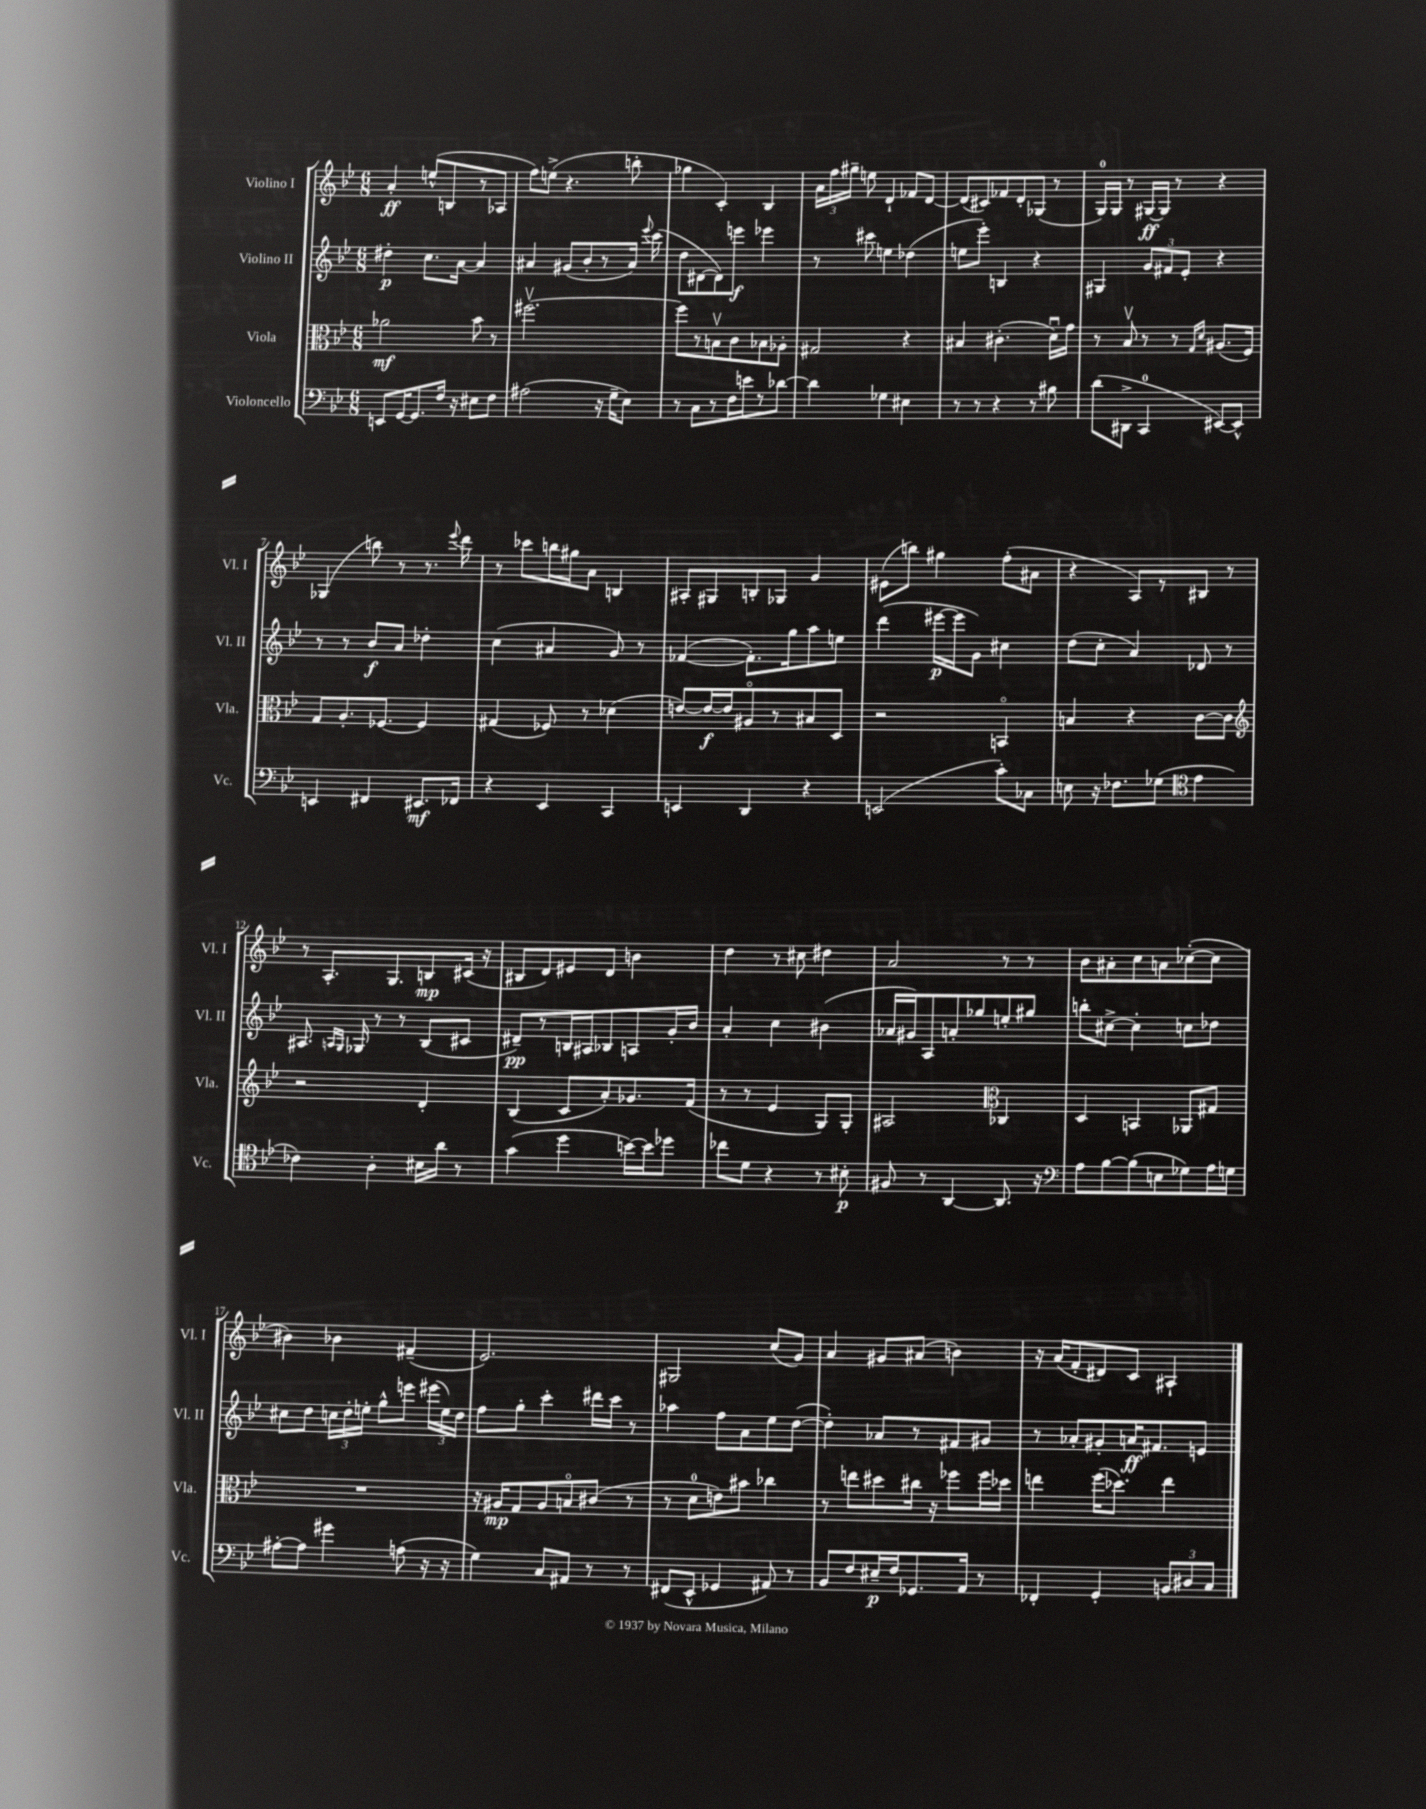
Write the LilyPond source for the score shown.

<<
\new StaffGroup <<
\new Staff = "s0" \with { instrumentName = "Violino I" shortInstrumentName = "Vl. I" } {
    \clef treble \key bes \major \numericTimeSignature \time 6/8
    \autoBeamOff a'4-.\ff e''8[-^( b8 r8 aes8] |
    f''8[) e''8]->( r4. b''8-. |
    ges''4 c'4-.) bes4 |
    \tuplet 3/2 { a'16[ f''16 gis''16]-- } e''8 d'4-! fes'8[ d'8]~ |
    d'8[( cis'8) fes'8 d'8-. ges8]( r8 |
    g16[-0) g16] r8 gis16[~\ff gis16] r8 r4 |
    ges4( b''8) r8 r8. \appoggiatura { ees'''8 } d'''16 |
    r8 ces'''8[ b''16 gis''16 a'8] b4 |
    ais8[-. gis8 b8-. ges8] g'4 |
    eis'8[( b''8]) gis''4 f''8[-.( ais'8] |
    r4 a8[) r8 bis8] r8 |
    r8 a8.[-. g8. b8\mp cis'16]( r16 |
    bis8[ d'8) eis'8 d'8] b'4 |
    d''4 r8 cis''8 dis''4 |
    a'2 r8 r8 |
    bes'8[ ais'8-. c''8 a'8 ces''8~-.( ces''8] |
    bis'4) bes'4 fis'4--( |
    ees'2.) |
    gis2 c''8[( g'8]) |
    a'4 gis'8[ ais'8]( b'4) |
    r16 a'16[( f'8-. dis'8) c'8] ais4-! \bar "|." |
}
\new Staff = "s1" \with { instrumentName = "Violino II" shortInstrumentName = "Vl. II" } {
    \clef treble \key bes \major \numericTimeSignature \time 6/8
    \autoBeamOff dis''4-.\p c''8.[ a'16]~ a'4 |
    ais'4 gis'8[( bes'8-. r8 ais'16]) \appoggiatura { ees'''8 } c'''16( |
    d''8[ dis'8~ dis'8) e'''8]\f ees'''4 |
    r8 cis'''8 e''4 des''4( |
    e''8[ ees'''8]-.) b4 r4 |
    gis4 \tuplet 3/2 { g'8[ fis'8 ees'8]-. } r4 |
    r8 r8 bes'8[\f a'8] des''4-. |
    c''4( ais'4 g'8) r8 |
    fes'4~( fes'8.[-.) g''16 a''8 e''8] |
    d'''4( eis'''16[~\p eis'''16 g'8]) cis''4 |
    d''8[( c''8]-. a'4) des'8 r8 |
    ais8. \grace { a16[ g16] } ges16 r8 r8 bes8[( cis'8] |
    dis'8[--\pp) r8 b16 ais16 bes8 a8 g'16-. bes'16] |
    a'4-. c''4 bis'4( |
    aes'16[ gis'16) a8 a'8-. ges''8 e''8-. gis''8] |
    b''8[-. cis''8]~-> cis''4-. c''8[ des''8] |
    cis''8[ d''8] \tuplet 3/2 { c''16[ d''16-. e''16]-. } g''8[-^ e'''8] \tuplet 3/2 { eis'''16[( e''16) d''16] } |
    f''8[ g''8]-. c'''4-. dis'''16[ c'''16] r8 |
    aes''4 f''8[ a'8 ees''8 d''8]~( |
    d''4-.) aes'8[ r8 fis'8 gis'8] |
    r8 aes'8[-. gis'8-. a'16\ff fis'8. e'8] \bar "|." |
}
\new Staff = "s2" \with { instrumentName = "Viola" shortInstrumentName = "Vla." } {
    \clef alto \key bes \major \numericTimeSignature \time 6/8
    \autoBeamOff aes'2\mf bes'8 r8 |
    fis''2.~\upbow |
    fis''8[ r8 b8\upbow c'8 bes8 aes8]-. |
    gis2 r4 |
    bis4 cis'4.-.( d'16[\downbow) g'16] |
    r8 bes8\upbow r8 r8 \grace { g16[ d'16] } ais8.[( f16]) |
    g8[ a8.-. fes8.]~ fes4 |
    gis4( fes8) r8 des'4( |
    e'8[~) e'16~\f e'16 ais8\flageolet r8 bis8 d8] |
    r2 b,4\flageolet |
    b4 r4 c'8[~ c'8] |
    \clef treble r2 d'4-. |
    bes4( c'8[ a'8-.) ges'8. f'16]( |
    r8 r8 ees'4 g8[) g8]-. |
    ais2 \clef alto ces4 |
    d4 b,4 aes,8[ gis8] |
    R2. |
    r16 ais16[\mp g8 ais8 b8\flageolet cis'8]( r8 |
    r8 d'8[-0 e'8) bis'8] ces''4 |
    r8 e''8[ dis''8 cis''16] r16 fes''8[ fes''16 des''16] |
    e''4 f''16[( des''8.]) e''4 \bar "|." |
}
\new Staff = "s3" \with { instrumentName = "Violoncello" shortInstrumentName = "Vc." } {
    \clef bass \key bes \major \numericTimeSignature \time 6/8
    \autoBeamOff e,8[ g,16~ g,8. f16] r16 eis8[ f8] |
    ais2( r16 g16[-- ees8]) |
    r8 c8[ r8 f16 e'16 r8 des'8]~ |
    des'4 ges4 eis4 |
    r8 r8 r4 r8 bis8 |
    d'8[( dis,8]-> c,4-0 eis,8[~) eis,8]-^ |
    e,4 fis,4 eis,8.[\mf fes,16] |
    r4 ees,4 c,4 |
    e,4 d,4 r4 |
    e,2( c'8[-.) ces8] |
    e8 r16 fes8.[ ges8]( \clef tenor ees'4 |
    ces'4) a4-. bis16[ a'16] r8 |
    g'4( d''4 b'16[~) b'16 des''8] |
    ces''8[ d'8] r4 r8 bis8-.\p |
    fis8 r8 a,4~ a,8. r16 |
    \clef bass a8[ bes8~ bes8( e8 ges8) a16 g16] |
    ais8[~-. ais8] gis'4 a8( r16 r16 |
    g4) c8[ ais,8] r8 r8 |
    fis,8[( ees,8]-^ ges,4 ais,8) r8 |
    bes,8[ f8 eis16--\p f16 ges,8. a,16] r8 |
    fes,4-. g,4-. \tuplet 3/2 { b,8[ dis8 c8] } \bar "|." |
}
>>
>>
